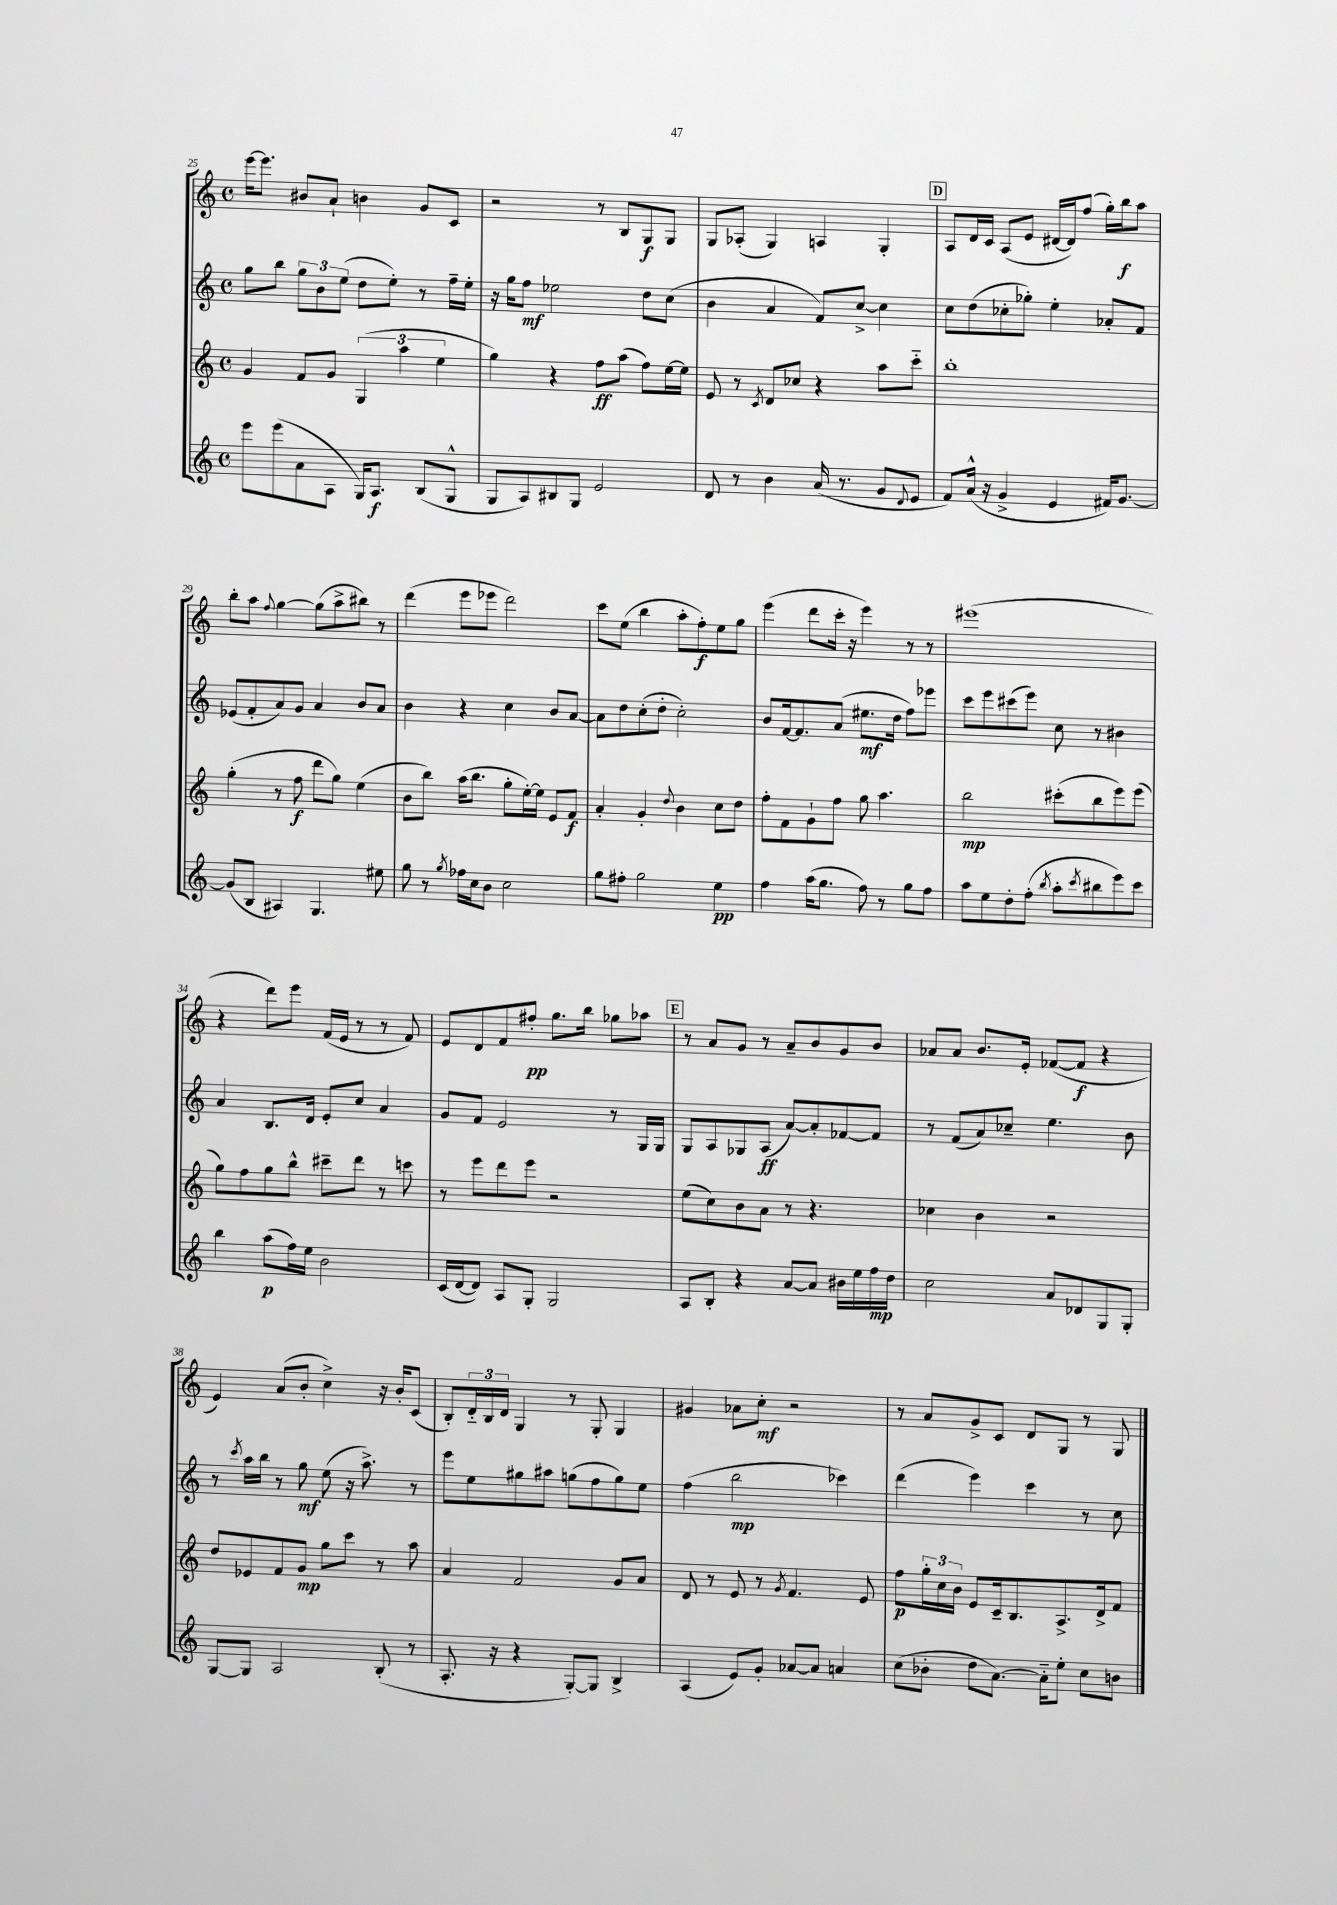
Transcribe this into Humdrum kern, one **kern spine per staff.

**kern	**kern	**kern	**kern
*staff4	*staff3	*staff2	*staff1
*clefG2	*clefG2	*clefG2	*clefG2
*k[]	*k[]	*k[]	*k[]
*M4/4	*M4/4	*M4/4	*M4/4
*met(c)	*met(c)	*met(c)	*met(c)
8eee	4g	8gg	[16eee
.	.	.	8.eee]
(8eee	.	8bb	.
8a	8f	12gg	8b#
.	.	12b	.
8A	8g	.	8a`
.	.	(12ee	.
16G)	(6G	8dd	4b
8.A	.	.	.
.	.	8ee')	.
.	6aa	.	.
(8B	.	8r	8g
.	6ee	.	.
8G^^	.	16ff~	8c
.	.	16ee'	.
=	=	=	=
8G	4gg)	16r	2r
.	.	16gg	.
8A)	.	8ff	.
8B#	4r	2ee-	.
8G	.	.	.
2e	8ff	.	8r
.	(8aa	.	8B
.	8ff)	8dd	8G
.	[16ee	(8cc	8G
.	16ee]	.	.
=	=	=	=
8d	8e	4b	8G
8r	8r	.	(8A-'
.	8qc	.	.
4b	8d	4a	4G)
.	8cc-	.	.
(16a	4r	8f)	4A
8.r	.	.	.
.	.	[8cc^	.
8g	8aa	4cc]	4G'
8qqd	.	.	.
8e	8ccc'~	.	.
=	=	=	=
8f)	1bb'	8cc	8A
(16a^^	.	(8dd	16d
16r	.	.	16c
4g^	.	8cc-'	(8A
.	.	8gg-')	8e
4e	.	4ee'	[16d#
.	.	.	16d#])
.	.	.	(8ff
16f#)	.	8a-'	16gg')
[8.g	.	.	16bb
.	.	8f	8aa
=	=	=	=
(8g]	(4gg'	(8e-	8bb'
8B	.	8f'	8aa
.	.	.	8qqff
4A#)	8r	8a)	[4gg
.	8ff	8g	.
4.G	8ddd	4a	(8gg]
.	8gg)	.	8aa^
.	(4ee	8b	8bb#)
8ee#	.	8a	8r
=	=	=	=
8gg	8b	4b	(4ddd
8r	8bb)	.	.
8qgg	.	.	.
16ff-	(16aa	4r	8eee
16cc	8.bb	.	.
8b	.	.	8eee-
2cc	8gg'	4cc	2ddd)
.	[16ee')	.	.
.	16ee]	.	.
.	8e	8b	.
.	8f	[8a	.
=	=	=	=
8gg	4a'	8a]	8ccc
8ff#'	.	8dd	(8ee
2gg	4g'	(8cc'	4bb
.	.	8dd'	.
.	8qqdd	.	.
.	4b	2cc')	8aa'
.	.	.	8ff')
4ee	8cc	.	8ee
.	8dd	.	8gg
=	=	=	=
4ff	8ff'	8b	(4eee
.	8f	[16f	.
.	.	8.f]	.
(16aa	8g`	.	8ddd
8.gg	.	.	.
.	8ff	(8a	16ccc'
.	.	.	16r
8ff)	8gg	8.ee#	4eee)
8r	4.aa	.	.
.	.	16dd	.
8gg	.	8ff)	8r
8ff	.	8eee-	8r
=	=	=	=
8aa	2bb	8ccc	(1eee#
8ee	.	8eee	.
8dd'	.	(8ccc#	.
(8ff'	.	8eee)	.
8qbb	.	.	.
8aa'	(8ccc#'	8cc	.
8qccc	.	.	.
8bb#	8bb	8r	.
8eee)	8eee)	4b#	.
8ccc	(8eee	.	.
=	=	=	=
4bb	8gg)	4a	4r
.	8ff	.	.
(8aa	8gg	8.B	8ddd)
16ff)	8bb^^	.	8eee
16ee	.	16d	.
2b	8ccc#~	8e'	(16f
.	.	.	16e
.	8ddd	8cc	8r
.	8r	4a	8r
.	8ccc	.	8f)
=	=	=	=
(16c	8r	8g	8e
[16d	.	.	.
8d])	8eee	8f	8d
8A	8ddd	2e	8f
8G'	8eee	.	8ff#'
2G	2r	.	8.gg
.	.	.	16bb
.	.	8r	8gg-
.	.	16G	8aa-
.	.	16G	.
=	=	=	=
8A	(8ee	8G	8r
8B'	8cc)	8A	8a
4r	8b	8G-	8g
.	8a	(8A	8r
[8a	8r	[8a)	8a~
8a]	4.r	8a']	8b
16b#	.	[8f-	8g
16ee	.	.	.
16ff	.	8f-]	8b
16dd	.	.	.
=	=	=	=
2cc	4cc-	8r	8a-
.	.	(8f	8a-
.	4b	8a)	8.b
.	.	8cc-~	.
.	.	.	16e'
8a	2r	4.ee	([8f-
8d-	.	.	8f-]
8G	.	.	4r
8G'	.	8b	.
=	=	=	=
[8G	8dd	8r	4e)
.	.	8qccc	.
8G]	8e-	16aa	.
.	.	16bb	.
2A	8f	8r	(8a
.	8g	8gg	8b'
.	8gg	(8ee	4cc^)
.	8ccc	16r	.
.	.	8.aa^)	.
(8B'	8r	.	16r
.	.	.	16b'
8r	8aa	8r	(8c
=	=	=	=
8.A'	4a	8eee	8B')
.	.	8ee	24d'~
.	.	.	24B
16r	.	.	.
.	.	.	24d
4r	2f	8gg#	4G
.	.	8aa#	.
[8G')	.	(8gg	8r
8G]	.	8ff	8G'
4B^	8g	8gg)	4G
.	8a	8ee	.
=	=	=	=
(4A	8d	(4ff	4g#
.	8r	.	.
8e)	8e	2bb	8a-
8g'	8r	.	8cc'
.	8qg	.	.
[8a-	4.f	.	2r
8a-]	.	.	.
4a	.	4ccc-)	.
.	8e	.	.
=	=	=	=
(8cc	8ff	(4ddd	8r
8b-'	24gg'	.	8a
.	24cc	.	.
.	24b	.	.
8dd	8e	4eee)	8g^
[8.a)	16c~	.	8c
.	8.B	.	.
.	.	4ccc	8d
16a'~]	.	.	.
8ee'	8.A^	.	8G
8cc	.	8r	8r
.	16d^	.	.
8b	8f	8cc	8G
==	==	==	==
*-	*-	*-	*-
